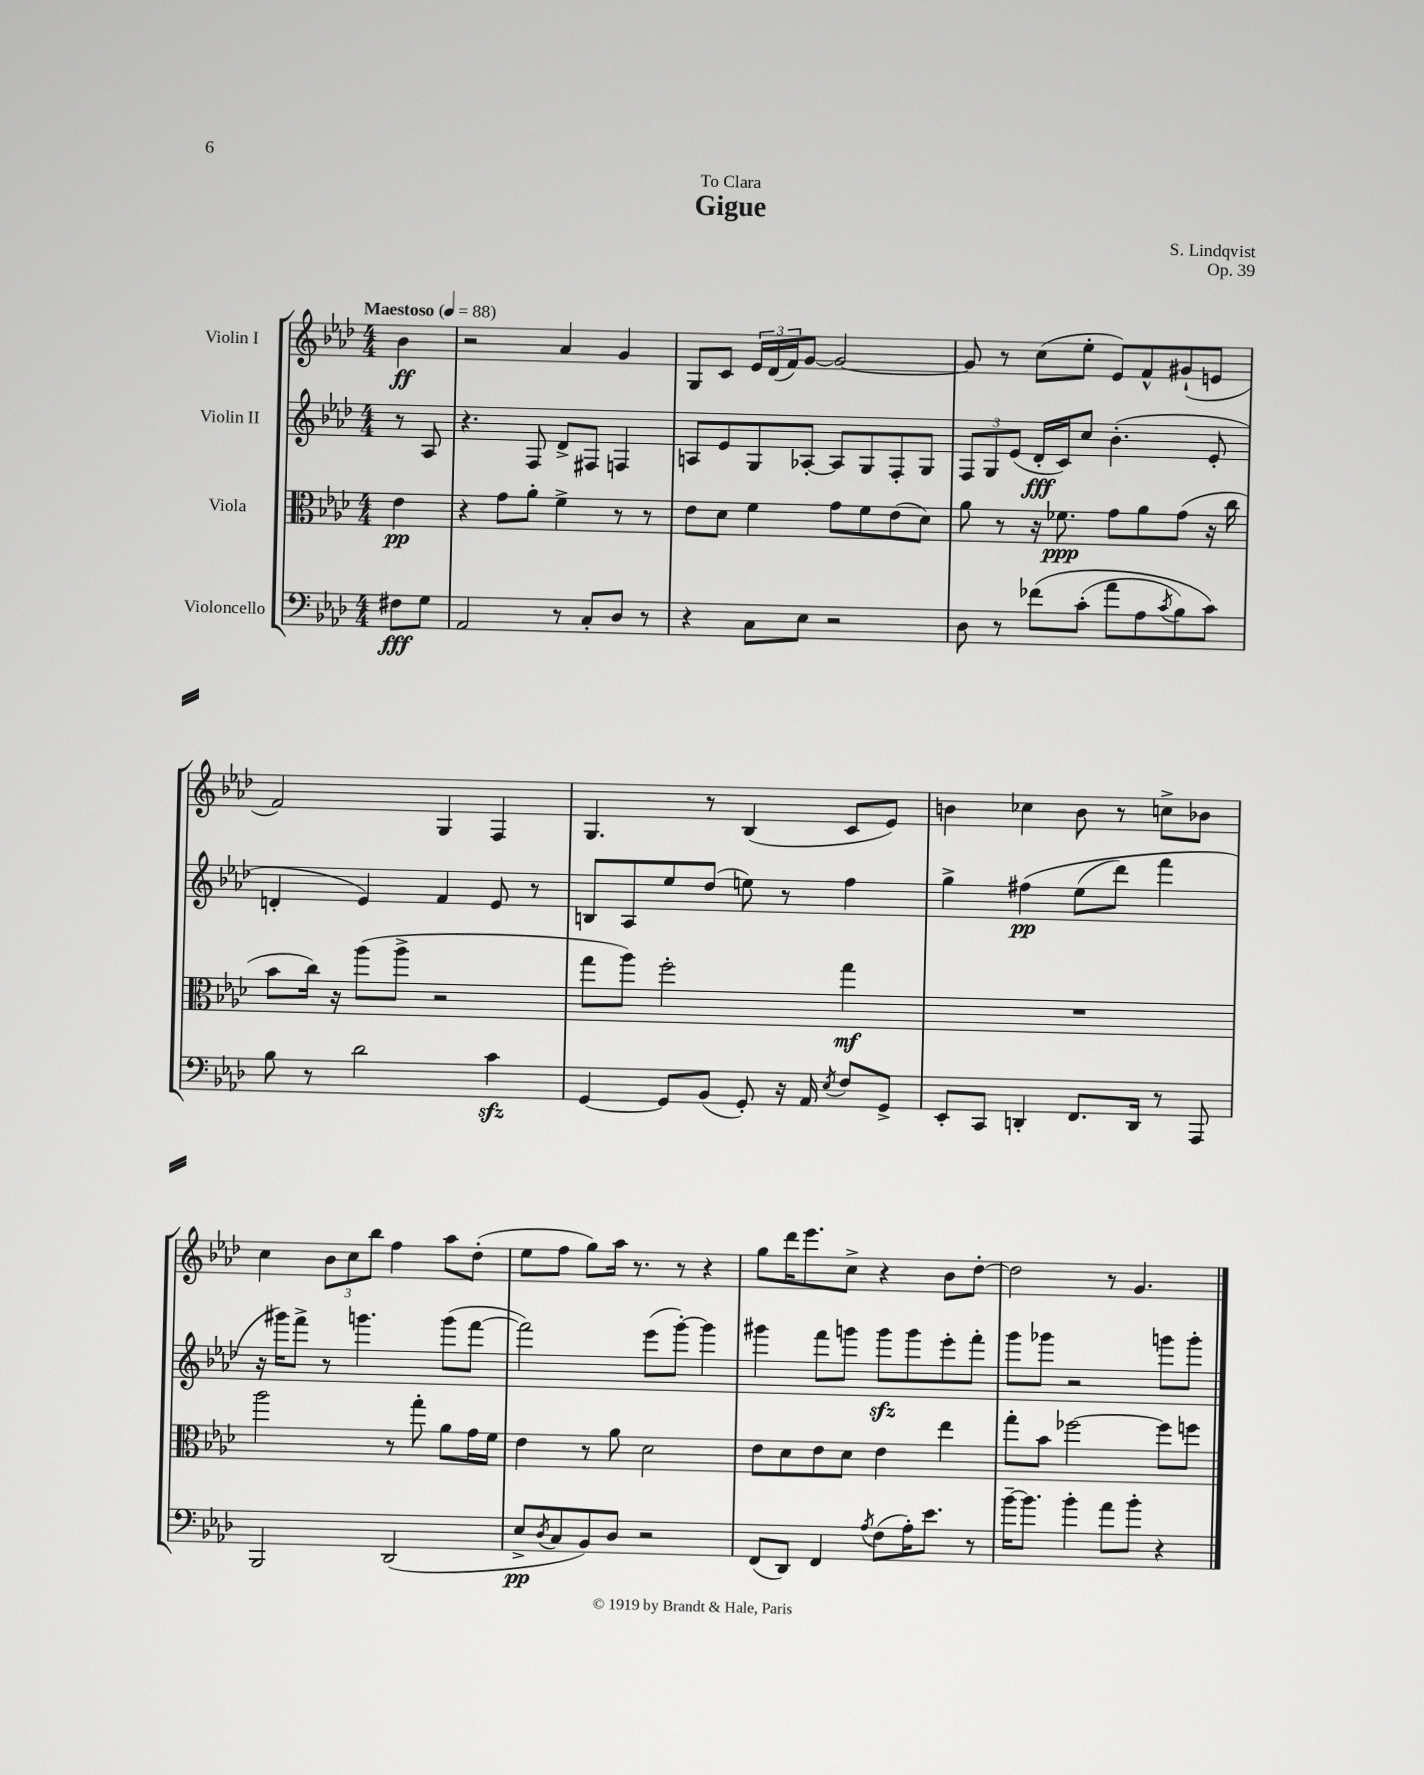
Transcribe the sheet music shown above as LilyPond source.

\header { title = "Gigue" composer = "S. Lindqvist" dedication = "To Clara" opus = "Op. 39" }
<<
\new StaffGroup <<
\new Staff = "s0" \with { instrumentName = "Violin I" } {
    \clef treble \key aes \major \numericTimeSignature \time 4/4 \partial 4 \tempo "Maestoso" 4 = 88
    bes'4\ff |
    r2 aes'4 g'4 |
    g8 c'8 \tuplet 3/2 { ees'16 des'16( f'16) } g'8~ g'2~ |
    g'8 r8 c''8( ees''8-. ees'8) f'8-^ gis'8-!( e'8 |
    f'2) g4 f4 |
    g4. r8 bes4( c'8 ees'8) |
    b'4 ces''4 b'8 r8 c''8-> bes'8 |
    c''4 \tuplet 3/2 { bes'8 c''8 bes''8 } f''4 aes''8 des''8-.( |
    ees''8 f''8 g''8) aes''16 r8. r8 r4 |
    g''8 des'''16 ees'''8. c''8-> r4 bes'8 des''8~-. |
    des''2 r8 g'4. \bar "|." |
}
\new Staff = "s1" \with { instrumentName = "Violin II" } {
    \clef treble \key aes \major \numericTimeSignature \time 4/4 \partial 4
    r8 aes8 |
    r4. f8 des'8-> fis8 f4 |
    a8 ees'8 g8 aes8~-. aes8 g8 f8-. g8 |
    \tuplet 3/2 { f8 g8 ees'8( } des'16-.\fff c'16) c''8 bes'4.-.( ees'8-. |
    d'4-. ees'4) f'4 ees'8 r8 |
    b8 aes8 ees''8 des''8( e''8) r8 f''4 |
    g''4-> fis''4\pp\( ees''8( des'''8) f'''4 |
    r16 gis'''16\) f'''8-> r8 g'''4. g'''8( f'''8~ |
    f'''2) ees'''8( g'''8~-.) g'''4 |
    gis'''4 f'''8 g'''8 g'''8\sfz g'''8 ees'''8-. f'''8-. |
    g'''8 ges'''8 r2 g'''8 g'''8-. \bar "|." |
}
\new Staff = "s2" \with { instrumentName = "Viola" } {
    \clef alto \key aes \major \numericTimeSignature \time 4/4 \partial 4
    ees'4\pp |
    r4 g'8 aes'8-. f'4-> r8 r8 |
    ees'8 des'8 f'4 g'8 f'8 ees'8( des'8) |
    aes'8 r8 r16 fes'8.\ppp g'8 aes'8 g'8( r16 c''16 |
    bes'8 c''16) r16 aes''8( aes''8-> r2 |
    g''8 aes''8) f''2-. g''4\mf |
    R1 |
    aes''2 r8 g''8-. aes'8 g'16 f'16 |
    ees'4 r8 aes'8 des'2 |
    ees'8 des'8 ees'8 des'8 ees'4 ees''4 |
    g''8-. bes'8 fes''2~ fes''8 f''8 \bar "|." |
}
\new Staff = "s3" \with { instrumentName = "Violoncello" } {
    \clef bass \key aes \major \numericTimeSignature \time 4/4 \partial 4
    fis8\fff g8 |
    aes,2 r8 c8-. des8 r8 |
    r4 c8 ees8 r2 |
    des8 r8 fes'8\( c'8-.( aes'8 aes8 \acciaccatura { c'8 } bes8) c'8\) |
    bes8 r8 des'2 c'4\sfz |
    g,4~ g,8 bes,8( g,8-.) r16 aes,16 \acciaccatura { ees8 } f8 g,8-> |
    ees,8-. c,8 d,4-. f,8. d,16 r8 aes,,8 |
    bes,,2 des,2( |
    ees8->\pp \acciaccatura { des8 } c8 bes,8) des8 r2 |
    f,8( des,8) f,4 \acciaccatura { aes8 } f8( aes16-.) ees'8. r8 |
    bes'16~-- bes'8. bes'4-. aes'8 bes'8-. r4 \bar "|." |
}
>>
>>
\layout { \context { \Score \remove "Bar_number_engraver" } }
